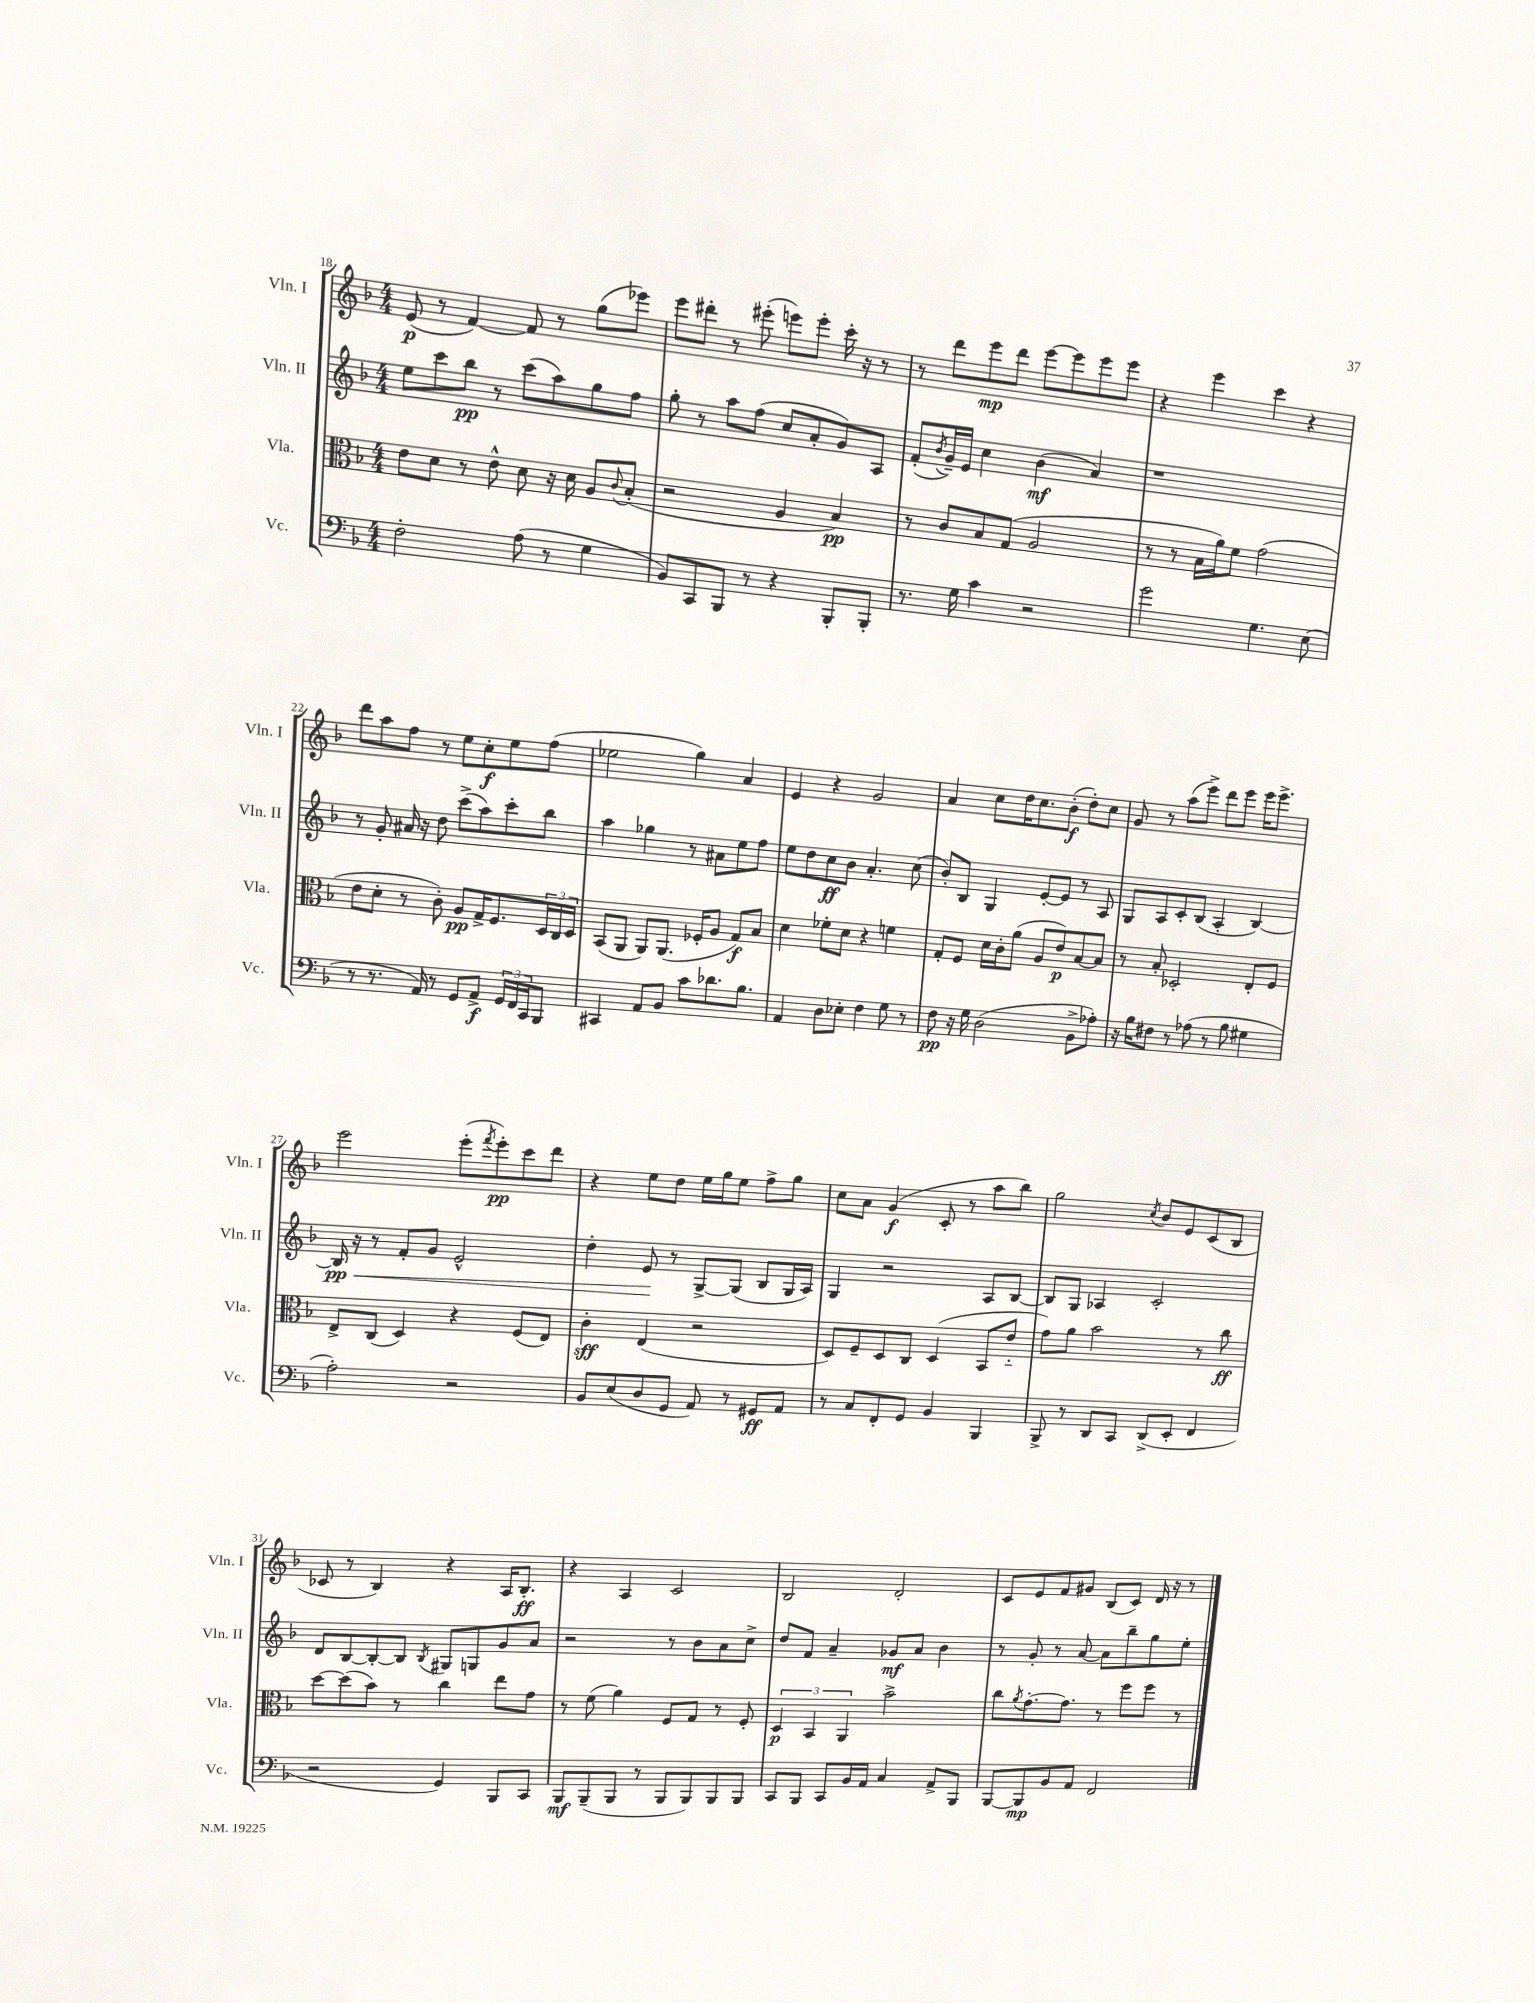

**kern	**dynam	**kern	**dynam	**kern	**dynam	**kern	**dynam
*part4	*part4	*part3	*part3	*part2	*part2	*part1	*part1
*staff4	*staff4	*staff3	*staff3	*staff2	*staff2	*staff1	*staff1
*I"Vc.	*	*I"Vla.	*	*I"Vln. II	*	*I"Vln. I	*
*I'Vc.	*	*I'Vla.	*	*I'Vln. II	*	*I'Vln. I	*
*clefF4	*	*clefC3	*	*clefG2	*	*clefG2	*
*k[b-]	*	*k[b-]	*	*k[b-]	*	*k[b-]	*
*M4/4	*	*M4/4	*	*M4/4	*	*M4/4	*
=18	=18	=18	=18	=18	=18	=18	=18
2F'\	.	8e\L	.	8ee\L	.	(8e/	p
.	.	8d\J	.	8ccc\	.	8r	.
.	.	8r	.	8bb-\J	pp	[4f/)	.
.	.	8e^^\	.	8r	.	.	.
(8A\	.	8d\	.	(8ccc\L	.	8f/]	.
8r	.	16r	.	8aa\)	.	8r	.
.	.	16d\	.	.	.	.	.
4G\	.	8A/L	.	8gg\	.	(8gg\L	.
.	.	8qqc/	.	.	.	.	.
.	.	(8B-'/J	.	8ff\J	.	8eee-X\J)	.
=19	=19	=19	=19	=19	=19	=19	=19
8BB-/L)	.	2r	.	8gg'\	.	8eee\L	.
8CC/	.	.	.	8r	.	8ddd#X'\J	.
8BBB-/J	.	.	.	8aa\L	.	8r	.
8r	.	.	.	(8ff\J	.	(8eee#X'\	.
4r	.	4A/	.	8cc/L	.	8eeen\L)	.
.	.	.	.	8a'/	.	8eee'\J	.
8BBB-'/L	.	4B-/)	pp	8g/)	.	16ccc'\	.
.	.	.	.	.	.	16r	.
8BBB-'/J	.	.	.	8A/J	.	8r	.
=20	=20	=20	=20	=20	=20	=20	=20
8.r	.	8r	.	(8f'/L	.	8r	.
.	.	.	.	8qb-/	.	.	.
.	.	8c/L	.	16g~/L)	.	8ddd\L	.
16G\	.	.	.	16e/JJ	.	.	.
4c\	.	8B-/	.	4cc\	.	8eee\	mp
.	.	(8G/J	.	.	.	8ddd\J	.
2r	.	2A/	.	(4b-\	mf	[8eee\L	.
.	.	.	.	.	.	8eee\]	.
.	.	.	.	4a/)	.	8eee\	.
.	.	.	.	.	.	8eee\J	.
=21	=21	=21	=21	=21	=21	=21	=21
2g\	.	8r	.	1r	.	4r	.
.	.	8r	.	.	.	.	.
.	.	16B-\LL	.	.	.	4eee\	.
.	.	16a\J)	.	.	.	.	.
.	.	8f\J	.	.	.	.	.
4.G\	.	(2g\	.	.	.	4ccc\	.
.	.	.	.	.	.	4r	.
(8E\	.	.	.	.	.	.	.
!!LO:LB:g=z
=22	=22	=22	=22	=22	=22	=22	=22
8r	.	8e\L	.	8r	.	8ddd\L	.
8.r	.	8d'\J	.	8g'/	.	8aa\	.
.	.	8r	.	16a#X/	.	8ff\J	.
16AA/)	.	.	.	16r	.	.	.
8r	.	8c'\)	.	8dd\	.	8r	.
8GG/L	.	8A/L	pp	(8ccc^\L	.	8ee\L	.
8AA^/J	f	16G^/K	.	8aa\)	.	8cc'\	f
.	.	8.F/	.	.	.	.	.
24GG/LL	.	.	.	8ccc'\	.	8ee\	.
24FF/	.	.	.	.	.	.	.
24CC/J	.	.	.	.	.	.	.
8BBB-/J	.	24D/L	.	8bb-\J	.	(8ff\J	.
.	.	24C/	.	.	.	.	.
.	.	24D/JJ	.	.	.	.	.
=23	=23	=23	=23	=23	=23	=23	=23
4CC#X/	.	(8BB-/L	.	4aa\	.	2ee-X\	.
.	.	8AA/J	.	.	.	.	.
8AA/L	.	8AA/L)	.	4gg-X\	.	.	.
8BB-/J	.	(8.AA/J	.	.	.	.	.
8c\L	.	.	.	8r	.	4gg\)	.
.	.	16F-X'/KL	.	.	.	.	.
8.d-X\	.	8A/J	.	8a#X\L	.	.	.
.	.	8G/L)	f	8ee\	.	4a/	.
8.B-\J	.	.	.	.	.	.	.
.	.	8B-/J	.	8ff\J	.	.	.
=24	=24	=24	=24	=24	=24	=24	=24
4AA/	.	4d\	.	8ee\L	.	4e/	.
.	.	.	.	8dd\	.	.	.
8D\L	.	8f-X'\L	.	8cc\	ff	4r	.
8E-X'\J	.	8d\J	.	8b-\J	.	.	.
4F\	.	4r	.	4.a'/	.	2g/	.
8G\	.	4fn\	.	.	.	.	.
8r	.	.	.	(8cc\	.	.	.
=25	=25	=25	=25	=25	=25	=25	=25
8F\	pp	8G'/L	.	8b-'/L)	.	4a/	.
16r	.	8F/J	.	8B-/J	.	.	.
16G\	.	.	.	.	.	.	.
(2D\	.	16d\LL	.	4G/	.	8cc\L	.
.	.	16c'\J	.	.	.	.	.
.	.	(8a\J	.	.	.	16dd\K	.
.	.	.	.	.	.	8.cc\	.
.	.	8A/L	.	[8e'/L	.	.	.
.	.	8e/)	p	8e/J]	.	(8b-'\J	f
8BB-^\L	.	[8B-/	.	8r	.	8dd'\L)	.
8A-X'\J)	.	8B-/J]	.	8A/	.	8cc\J	.
=26	=26	=26	=26	=26	=26	=26	=26
16r	.	8r	.	8G/L	.	8g/	.
16B-\KL	.	.	.	.	.	.	.
8F#X\J	.	8B-'/	.	8A/	.	8r	.
8r	.	2D-X'/	.	8c'/	.	(8aa\L	.
(8A-X\	.	.	.	(8B-/J	.	8eee^\J)	.
8r	.	.	.	4A'/	.	8ddd\L	.
8B-\	.	.	.	.	.	8eee\J	.
4G#X\	.	8E'/L	.	[4B-/)	.	16eee\KL	.
.	.	.	.	.	.	8.eee^\J	.
.	.	8F/J	.	.	.	.	.
!!LO:LB:g=z
=27	=27	=27	=27	=27	=27	=27	=27
!	!	!	!	!	!LO:HP:b	!	!
2A'\)	.	8E^/L	.	16B-/]	< pp	2eee\	.
.	.	.	.	16r	.	.	.
.	.	(8C/J	.	8r	.	.	.
.	.	4D/)	.	8f'/L	.	.	.
.	.	.	.	8g/J	.	.	.
2r	.	4r	.	2e^^/	.	(8eee'\L	.
.	.	.	.	.	.	8qfff/	.
.	.	.	.	.	.	8eee'\)	pp
.	.	(8F/L	.	.	.	8ccc\	.
.	.	8E/J)	.	.	.	8ddd\J	.
=28	=28	=28	=28	=28	=28	=28	=28
8BB-/L	.	4c'\	sff	4dd'\	.	4r	.
(8E/	.	.	.	.	.	.	.
8D/	.	(4E/	.	8e/	.	8ee\L	.
8GG/J	.	.	.	8r	[	8dd\J	.
8AA/)	.	2r	.	[8G^/L	.	16ee\LL	.
.	.	.	.	.	.	16gg\J	.
8r	.	.	.	(8G/J]	.	8ee\J	.
8GG#X/L	ff	.	.	8B-/L	.	8ff^\L	.
8AA/J	.	.	.	16G/L	.	8gg\J	.
.	.	.	.	16A/JJ)	.	.	.
=29	=29	=29	=29	=29	=29	=29	=29
8r	.	8D/L)	.	4G/	.	8cc\L	.
8C/L	.	8F~/	.	.	.	8a\J	.
8FF'/	.	8D/	.	2r	.	(4g/	f
8GG/J	.	8C/J	.	.	.	.	.
4BB-/	.	(4D/	.	.	.	8c'/	.
.	.	.	.	.	.	8r	.
4BBB-/	.	8BB-/L	.	8A/L	.	8aa\L	.
.	.	8e/J	.	[8B-/J	.	8bb-\J)	.
=30	=30	=30	=30	=30	=30	=30	=30
8BBB-^/	.	8g\L)	.	8B-/L]	.	2gg\	.
8r	.	8a\J	.	8G/J	.	.	.
8DD/L	.	2b-\	.	4A-X/	.	.	.
8CC/J	.	.	.	.	.	.	.
.	.	.	.	.	.	8qcc/	.
(8DD^/L	.	.	.	2c'/	.	8b-/L	.
8EE'/J	.	.	.	.	.	8e/	.
4FF/	.	8r	.	.	.	(8c/	.
.	.	8cc\	ff	.	.	8B-/J	.
!!LO:LB:g=z
=31	=31	=31	=31	=31	=31	=31	=31
2r	.	[8dd\L	.	8d/L	.	8c-X/	.
.	.	(8dd\]	.	[8B-/	.	8r	.
.	.	8b-\J)	.	8B-'/_	.	4B-/)	.
.	.	8r	.	8B-/J]	.	.	.
.	.	.	.	8qB-/	.	.	.
4GG/)	.	4cc\	.	8G#X/L	.	4r	.
.	.	.	.	8Gn/	.	.	.
8BBB-/L	.	8ee\L	.	8g/	.	16A/KL	.
.	.	.	.	.	.	8.B-'/J	ff
8CC/J	.	8g\J	.	8a/J	.	.	.
=32	=32	=32	=32	=32	=32	=32	=32
8BBB-/L	mf	8r	.	2r	.	4r	.
(8BBB-~/	.	(8f\	.	.	.	.	.
8BBB-/J	.	4a\)	.	.	.	4A/	.
8r	.	.	.	.	.	.	.
8BBB-/L	.	8F/L	.	8r	.	2c/	.
8BBB-/)	.	8G/J	.	8b-\L	.	.	.
8BBB-/	.	8r	.	8a\	.	.	.
8BBB-/J	.	8F'/	.	8cc^\J	.	.	.
=33	=33	=33	=33	=33	=33	=33	=33
8CC/L	.	6D/	p	8dd/L	.	2B-/	.
8BBB-/J	.	.	.	8f/J	.	.	.
.	.	6BB-/	.	.	.	.	.
8CC/L	.	.	.	4a~/	.	.	.
.	.	6AA/	.	.	.	.	.
16BB-/L	.	.	.	.	.	.	.
16AA/JJ	.	.	.	.	.	.	.
4C/	.	2b-^\	.	8g-X/L	mf	2d'/	.
.	.	.	.	8a/J	.	.	.
8AA^/L	.	.	.	4b-\	.	.	.
8BBB-/J	.	.	.	.	.	.	.
=34	=34	=34	=34	=34	=34	=34	=34
[8BBB-/L	.	8cc\L	.	8r	.	8c/L	.
.	.	8qa/	.	.	.	.	.
8BBB-/]	mp	[8.g'\	.	8g'/	.	8e/	.
8BB-/	.	.	.	8r	.	8f/	.
.	.	8.g\J]	.	.	.	.	.
8AA/J	.	.	.	[8a/	.	8g#X/J	.
2FF/	.	8r	.	8a\L]	.	(8B-/L	.
.	.	8ff\L	.	8bb-~\	.	8c/J)	.
.	.	8ff\J	.	8gg\	.	16d/	.
.	.	.	.	.	.	16r	.
.	.	8r	.	8ee'\J	.	8r	.
==	==	==	==	==	==	==	==
*-	*-	*-	*-	*-	*-	*-	*-
